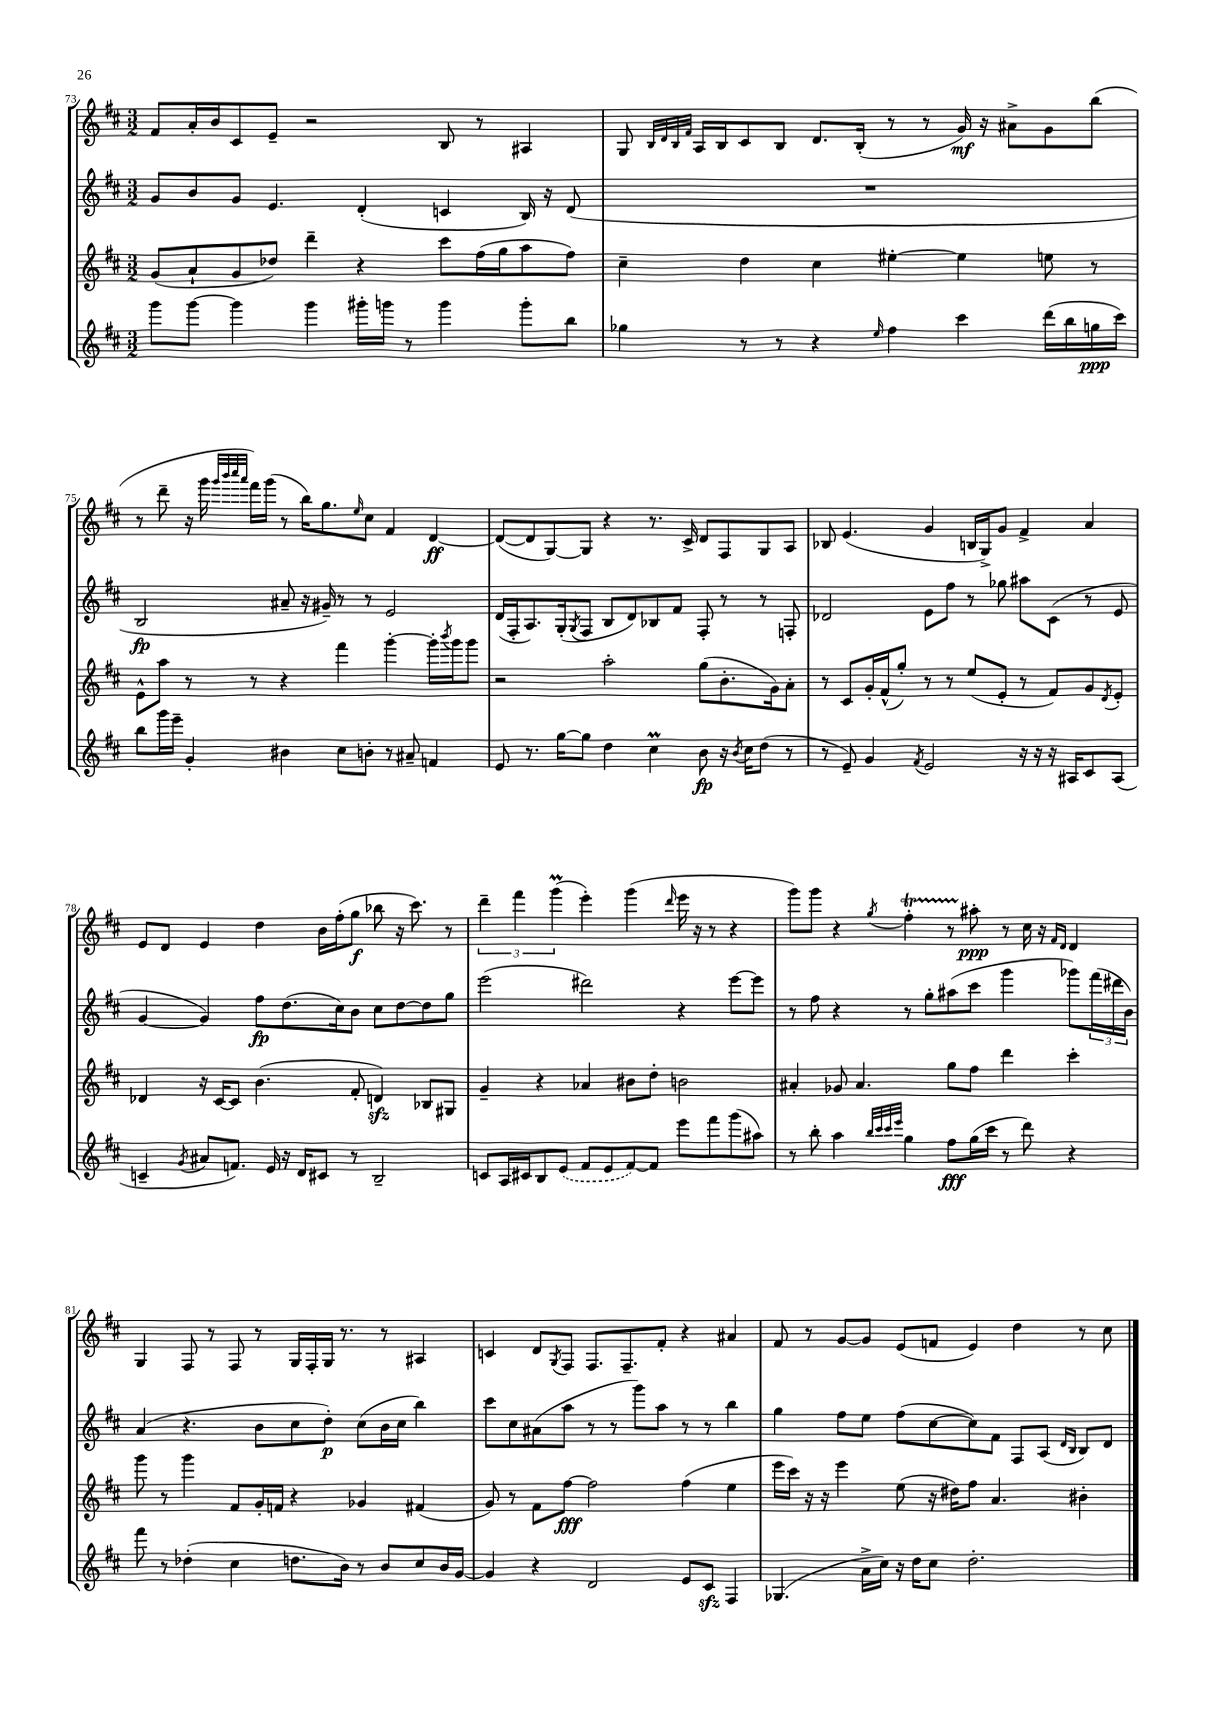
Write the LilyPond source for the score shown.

<<
\new StaffGroup <<
\new Staff = "s0" {
    \clef treble \key d \major \numericTimeSignature \time 3/2
    fis'8 a'16-. b'16 cis'8 e'8-- r2 b8 r8 ais4 |
    g8 \grace { b32 d'32 b32 fis'32 } a16 b16 cis'8 b8 d'8. b16-.( r8 r8 g'16\mf) r16 ais'8-> g'8 b''8( |
    r8 d'''8-- r16 g'''16 \grace { g'''32 b'''32 cis''''32 a'''32 } fis'''16) g'''16( r8 b''16) g''8. \grace { e''16 } cis''8 fis'4 d'4~\ff |
    d'8~( d'8 g8~) g8 r4 r8. cis'16-> d'8 fis8 g8 a8 |
    bes8 e'4.( g'4 b16 g16->) g'8 fis'4-> a'4 |
    e'8 d'8 e'4 d''4 b'16 fis''16-.( g''8\f bes''8 r16 cis'''8.) r8 |
    \tuplet 3/2 { d'''4-- fis'''4 g'''4\prall( } e'''4-.) g'''4( \grace { d'''16 } e'''16 r16 r8 r4 |
    g'''8) g'''8 r4 \acciaccatura { g''8 } fis''4-.\startTrillSpan r8 ais''8-.\stopTrillSpan\ppp r8 cis''16 r16 \grace { fis'16 d'16 } d'4 |
    g4 fis8 r8 fis8 r8 g16 fis16-. g16 r8. r8 ais4 |
    c'4 d'8 \acciaccatura { g8 } fis8 fis8. fis8.-- fis'8-. r4 ais'4 |
    fis'8 r8 g'8~ g'8 e'8( f'8 e'4) d''4 r8 cis''8 \bar "|." |
}
\new Staff = "s1" {
    \clef treble \key d \major \numericTimeSignature \time 3/2
    g'8 b'8 g'8 e'4. d'4-.( c'4 b16) r16 d'8( |
    R1. |
    b2\fp ais'8-- r16 gis'16--) r8 r8 e'2 |
    d'16( fis16-. a8.) g16-.( \acciaccatura { g8 } fis8 b8 d'8) bes8 fis'8 fis8-. r8 r8 f8-. |
    des'2 e'8 fis''8 r8 ges''8 ais''8 cis'8( r8 e'8 |
    g'4~ g'4) fis''8\fp d''8.( cis''16) b'8 cis''8 d''8~ d''8 g''8 |
    e'''2( dis'''2) r4 e'''8~ e'''8 |
    r8 fis''8 r4 r8 g''8-. ais''8( cis'''8 g'''4 ges'''8) \tuplet 3/2 { fis'''16( dis'''16 b'16) } |
    a'4( r4. b'8 cis''8 d''8-.\p) cis''8( b'16 cis''16 b''4) |
    cis'''8 cis''8 ais'8( a''8 r8 r8 g'''8) a''8 r8 r8 b''4 |
    g''4 fis''8 e''8 fis''8( cis''8~ cis''8) fis'8 fis8 a8( \grace { d'16 b16 } b8) d'8 \bar "|." |
}
\new Staff = "s2" {
    \clef treble \key d \major \numericTimeSignature \time 3/2
    g'8( a'8-! g'8 des''8) d'''4-- r4 cis'''8 fis''16( g''16 a''8 fis''8) |
    cis''4-- d''4 cis''4 eis''4~-. eis''4 e''8 r8 |
    e'8-^ a''8 r8 r8 r4 fis'''4 g'''4~-. g'''16-. \acciaccatura { b'''8 } g'''16 g'''8 |
    r2 a''2-. g''8( b'8.-. g'16) a'8-. |
    r8 cis'8 g'16-. fis'16-^( g''8-.) r8 r8 e''8( e'8-. r8 fis'8) g'8 \acciaccatura { d'8 } e'8-. |
    des'4 r16 cis'16~ cis'8 b'4.( fis'8-. d'4\sfz) bes8 gis8 |
    g'4-- r4 aes'4 bis'8 d''8-. b'2 |
    ais'4-. ges'8 ais'4. g''8 fis''8 d'''4 cis'''4-. |
    g'''8 r8 g'''4 fis'8 g'16-. f'16 r4 ges'4 fis'4( |
    g'8) r8 fis'8 fis''8~\fff fis''2 fis''4( e''4 |
    e'''16 cis'''16) r16 r16 e'''4 e''8( r16 dis''16) fis''8 a'4. bis'4-. \bar "|." |
}
\new Staff = "s3" {
    \clef treble \key d \major \numericTimeSignature \time 3/2
    g'''8 g'''8~ g'''4 g'''4 gis'''16-. g'''16 r8 g'''4 g'''8-. b''8 |
    ges''4 r8 r8 r4 \grace { e''16 } fis''4 cis'''4 d'''16( b''16 g''16\ppp cis'''16) |
    b''8 g'''16 e'''16-- g'4-. bis'4 cis''8 b'8-. r8 ais'8-- f'4 |
    e'8 r8. g''16~ g''8 d''4 cis''4\prall b'8\fp r16 \acciaccatura { b'8 } cis''16 d''8( r8 |
    r8 e'8--) g'4 \acciaccatura { fis'8 } e'2 r16 r16 r16 ais16 cis'8 ais8( |
    c'4-- \acciaccatura { g'8 } ais'8 f'8.) e'16 r16 d'16 cis'8 r8 b2-- |
    c'8 a16 cis'16 b8 \once \slurDashed e'8( fis'8 e'8 fis'8~) fis'8 e'''8 fis'''8 g'''8( ais''8) |
    r8 b''8-. a''4 \grace { b''32 cis'''32 cis'''32 e'''32 } g''4 fis''8\fff g''16( cis'''16 r8 d'''8) r4 |
    fis'''8 r8 des''4-.( cis''4 d''8. b'16) r8 b'8 cis''8 b'16 g'16~ |
    g'4 r4 d'2 e'8 cis'8\sfz fis4 |
    ges4.( a'16-> cis''16) r16 d''16 cis''8 d''2.-. \bar "|." |
}
>>
>>
\layout { \context { \Score currentBarNumber = #73 } }
